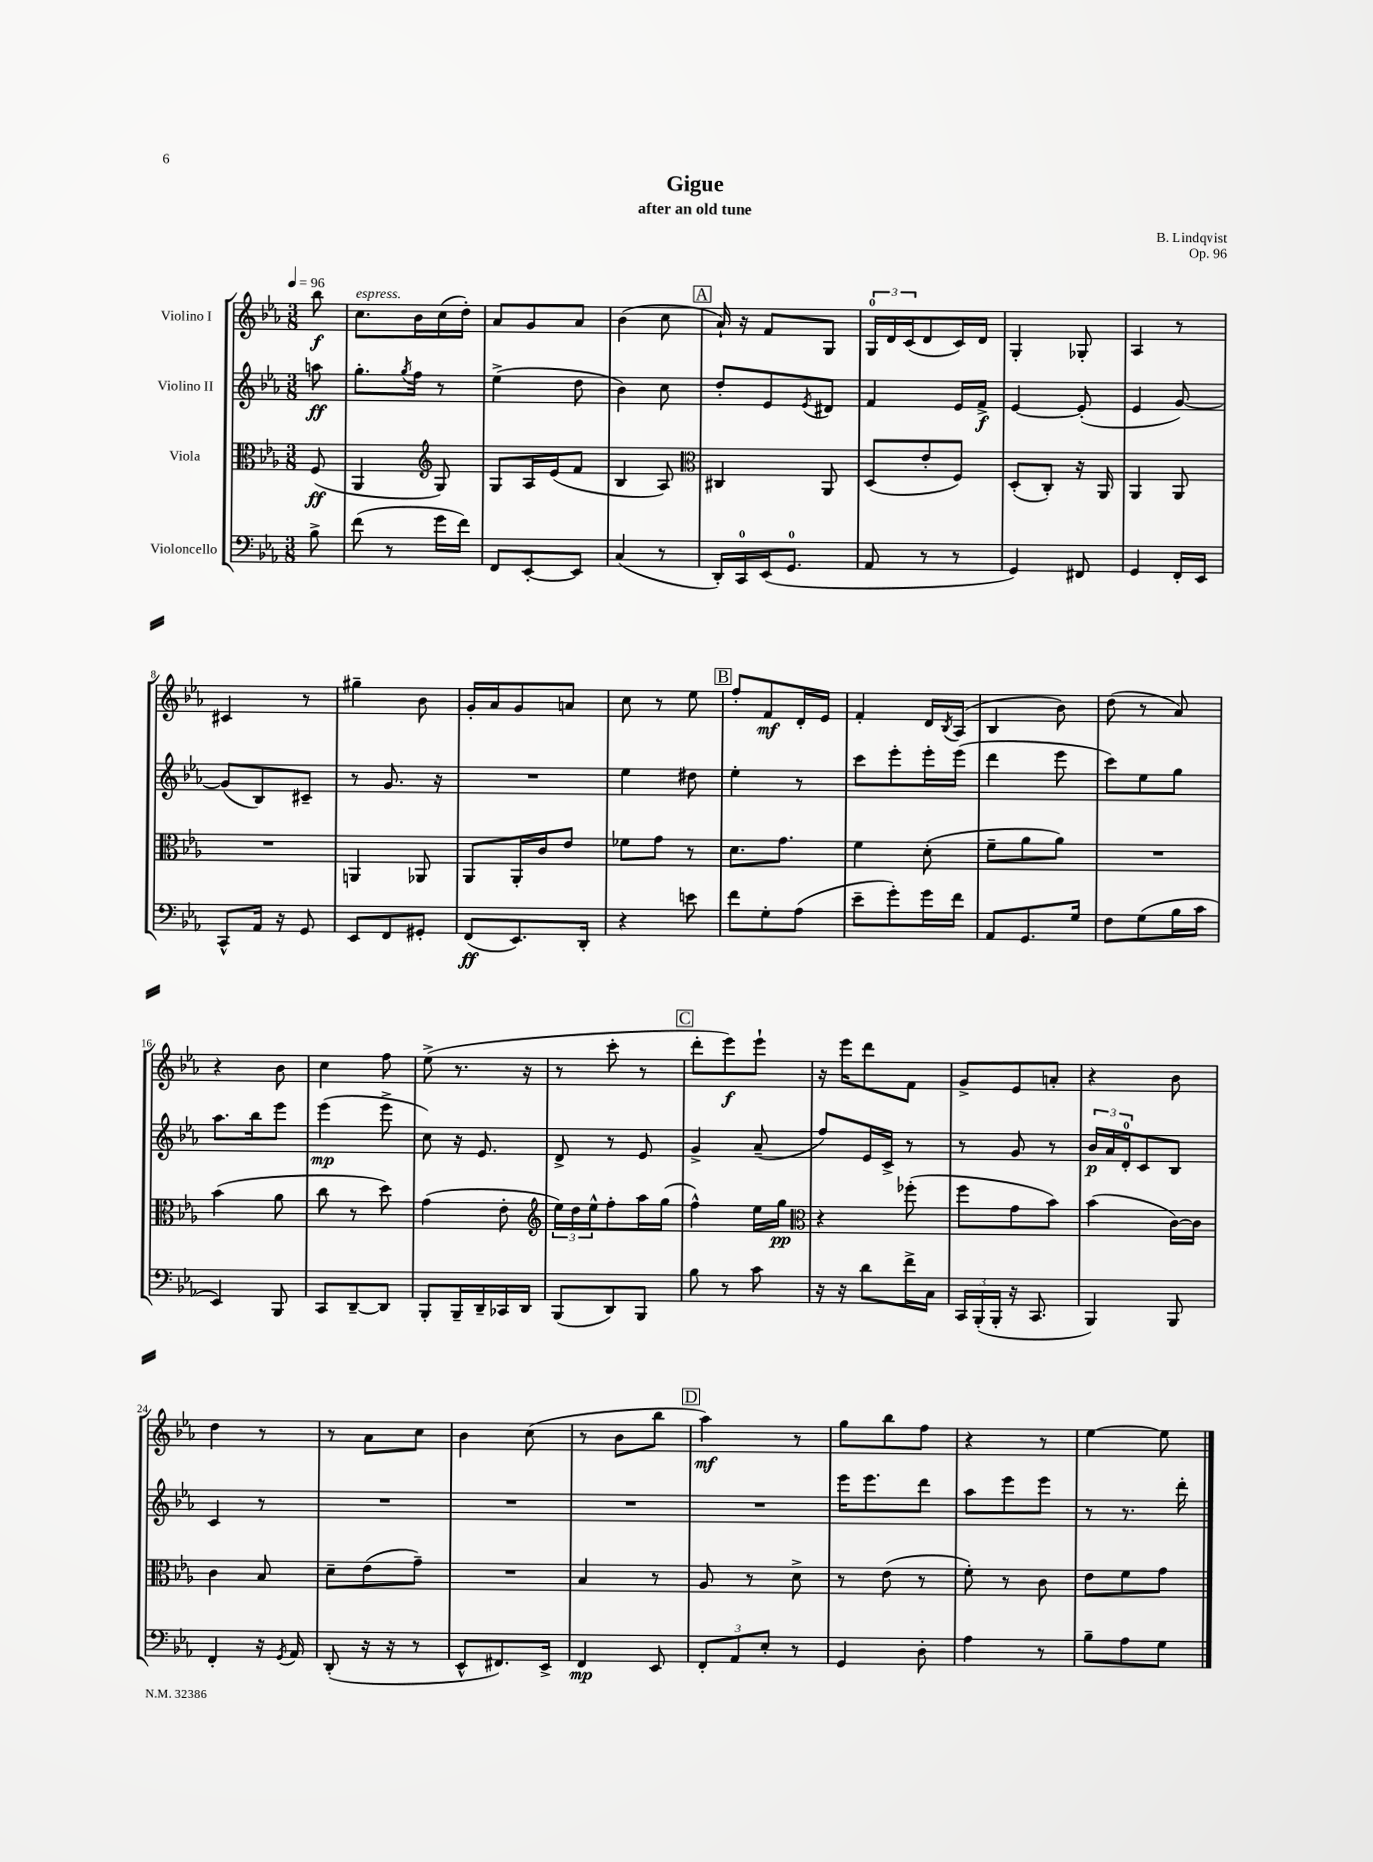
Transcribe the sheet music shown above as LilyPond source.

\header { title = "Gigue" composer = "B. Lindqvist" subtitle = "after an old tune" opus = "Op. 96" }
<<
\new StaffGroup <<
\new Staff = "s0" \with { instrumentName = "Violino I" } {
    \clef treble \key ees \major \numericTimeSignature \time 3/8 \partial 8 \tempo 4 = 96
    bes''8\f |
    c''8.^\markup { \italic "espress." } bes'16 c''16( d''16-.) |
    aes'8 g'8 aes'8 |
    bes'4( c''8 |
    \mark \markup { \box "A" } aes'16-!) r16 f'8 g8 |
    \tuplet 3/2 { g16-0 d'16 c'16( } d'8 c'16) d'16 |
    g4-. ges8-. |
    aes4 r8 |
    cis'4 r8 |
    gis''4-- bes'8 |
    g'16-. aes'16 g'8 a'8 |
    c''8 r8 ees''8 |
    \mark \markup { \box "B" } f''8-. f'8\mf d'16-. ees'16 |
    f'4-. d'16 \acciaccatura { bes8 } aes16( |
    bes4 bes'8) |
    d''8( r8 aes'8) |
    r4 bes'8 |
    c''4 f''8 |
    ees''8->( r8. r16 |
    r8 c'''8-. r8 |
    \mark \markup { \box "C" } d'''8-. ees'''8\f) ees'''8-! |
    r16 ees'''16 d'''8 f'8 |
    g'8-> ees'8 a'8-. |
    r4 bes'8 |
    d''4 r8 |
    r8 aes'8 c''8 |
    bes'4 c''8( |
    r8 bes'8 bes''8 |
    \mark \markup { \box "D" } aes''4\mf) r8 |
    g''8 bes''8 f''8 |
    r4 r8 |
    ees''4~ ees''8 \bar "|." |
}
\new Staff = "s1" \with { instrumentName = "Violino II" } {
    \clef treble \key ees \major \numericTimeSignature \time 3/8 \partial 8
    a''8\ff |
    g''8.-. \acciaccatura { g''8 } f''16 r8 |
    ees''4->( d''8 |
    bes'4) c''8 |
    \mark \markup { \box "A" } d''8-. ees'8 \acciaccatura { ees'8 } dis'8 |
    f'4 ees'16 f'16->\f |
    ees'4~ ees'8-.( |
    ees'4 g'8~) |
    g'8( bes8) cis'8-- |
    r8 g'8. r16 |
    R4. |
    ees''4 dis''8 |
    \mark \markup { \box "B" } ees''4-. r8 |
    c'''8 ees'''8-. ees'''16-. ees'''16( |
    d'''4 ees'''8 |
    c'''8) ees''8 g''8 |
    aes''8. bes''16 ees'''8 |
    ees'''4\mp( ees'''8-> |
    c''8) r16 ees'8. |
    d'8-> r8 ees'8 |
    \mark \markup { \box "C" } g'4-> aes'8--( |
    f''8) ees'16 c'16-> r8 |
    r8 g'8 r8 |
    \tuplet 3/2 { bes'16\p aes'16 d'16-0-. } c'8 bes8 |
    c'4 r8 |
    R4. |
    R4. |
    R4. |
    \mark \markup { \box "D" } R4. |
    ees'''16 ees'''8. d'''8 |
    aes''8 ees'''8 ees'''8 |
    r8 r8. d'''16-. \bar "|." |
}
\new Staff = "s2" \with { instrumentName = "Viola" } {
    \clef alto \key ees \major \numericTimeSignature \time 3/8 \partial 8
    f8\ff( |
    aes,4 \clef treble g8) |
    g8 aes16 ees'16( f'8 |
    bes4 aes8) |
    \mark \markup { \box "A" } \clef alto cis4 aes,8 |
    d8( ees'8-. f8) |
    d8-.( c8-.) r16 aes,16 |
    aes,4 aes,8 |
    R4. |
    a,4 aes,8 |
    aes,8 aes,16-. c'16 ees'8 |
    fes'8 g'8 r8 |
    \mark \markup { \box "B" } d'8. g'8. |
    f'4 d'8-.( |
    f'8-- aes'8 aes'8) |
    R4. |
    bes'4( aes'8 |
    c''8 r8 d''8) |
    g'4( ees'8-. |
    \clef treble \tuplet 3/2 { ees''16) d''16 ees''16-^ } f''8-. aes''16 g''16( |
    \mark \markup { \box "C" } f''4-^) ees''16 g''16\pp |
    \clef alto r4 fes''8-.( |
    f''8 g'8 bes'8) |
    bes'4( c'16~) c'16 |
    c'4 bes8 |
    d'8-- ees'8( g'8--) |
    R4. |
    bes4 r8 |
    \mark \markup { \box "D" } aes8 r8 d'8-> |
    r8 ees'8( r8 |
    f'8-.) r8 c'8 |
    ees'8 f'8 g'8 \bar "|." |
}
\new Staff = "s3" \with { instrumentName = "Violoncello" } {
    \clef bass \key ees \major \numericTimeSignature \time 3/8 \partial 8
    bes8-> |
    f'8( r8 g'16 f'16) |
    f,8 ees,8~-. ees,8 |
    c4( r8 |
    \mark \markup { \box "A" } d,16-.) c,16-0 ees,16( g,8.-0 |
    aes,8 r8 r8 |
    g,4) fis,8 |
    g,4 f,16-. ees,16 |
    c,8-^ aes,16 r16 g,8 |
    ees,8 f,8 gis,8-. |
    f,8\ff( ees,8.) d,16-. |
    r4 e'8 |
    \mark \markup { \box "B" } f'8 g8-. aes8( |
    ees'8-- g'8-.) g'16 f'16 |
    aes,8 g,8. g16 |
    f8 g8( bes16 c'16 |
    ees,4) bes,,8 |
    c,8 d,8~-- d,8 |
    bes,,8-. bes,,16-- d,16-- ces,16 d,16 |
    bes,,8( d,8) bes,,8 |
    \mark \markup { \box "C" } bes8 r8 c'8 |
    r16 r16 d'8 f'16-> c16 |
    \tuplet 3/2 { c,16 bes,,16-.( bes,,16-. } r16 c,8. |
    bes,,4) bes,,8 |
    f,4-. r16 \acciaccatura { g,8 } aes,16 |
    d,8-.( r16 r16 r8 |
    ees,8-^ fis,8.) ees,16-> |
    f,4\mp ees,8 |
    \mark \markup { \box "D" } \tuplet 3/2 { f,8-. aes,8 ees8-. } r8 |
    g,4 d8-. |
    aes4 r8 |
    bes8-- aes8 g8 \bar "|." |
}
>>
>>
